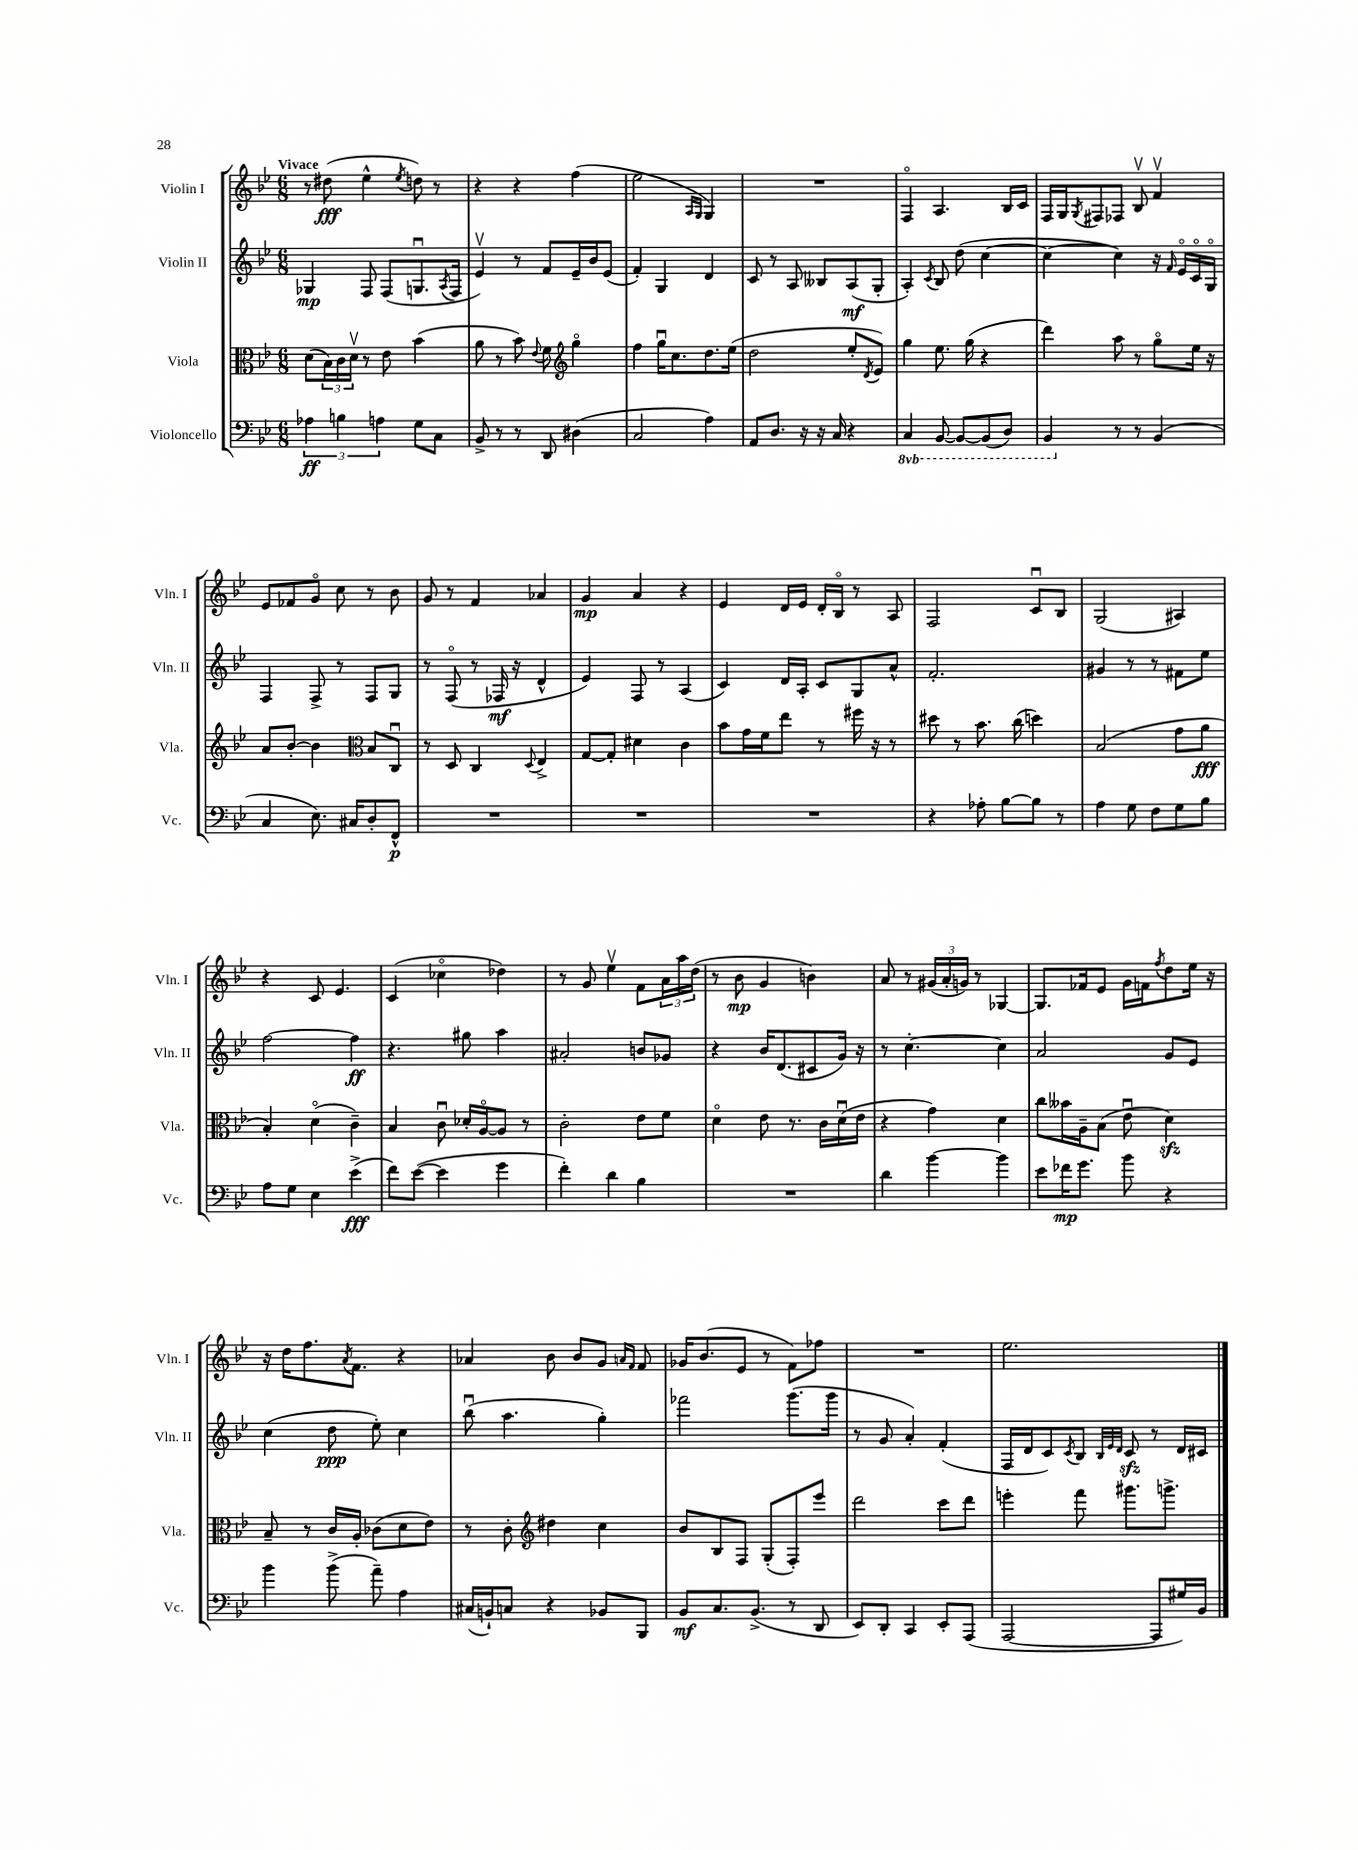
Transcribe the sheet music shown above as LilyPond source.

<<
\new StaffGroup <<
\new Staff = "s0" \with { instrumentName = "Violin I" shortInstrumentName = "Vln. I" } {
    \clef treble \key bes \major \numericTimeSignature \time 6/8 \tempo "Vivace"
    r8 dis''8\fff( ees''4-^ \acciaccatura { ees''8 } d''8) r8 |
    r4 r4 f''4( |
    ees''2 \grace { a16 g16 } g4) |
    R2. |
    f4\flageolet a4. bes16 c'16 |
    f16 g16 \acciaccatura { g8 } fis8 fes8 bes8\upbow f'4\upbow |
    ees'8 fes'8 g'8\flageolet c''8 r8 bes'8 |
    g'8 r8 f'4 aes'4 |
    g'4\mp a'4 r4 |
    ees'4 d'16 ees'16 d'16-. bes16\flageolet r8 a8 |
    f2 c'8\downbow bes8 |
    g2( ais4) |
    r4 c'8 ees'4. |
    c'4( ces''4\flageolet des''4) |
    r8 g'8 ees''4\upbow f'8 \tuplet 3/2 { a'16 a''16 d''16( } |
    r8 bes'8\mp g'4 b'4) |
    a'8 r8 \tuplet 3/2 { gis'16( a'16-. g'16) } r8 ges4~ |
    ges8. fes'16 ees'8 g'16 f'16 \acciaccatura { f''8 } d''8 ees''16 r16 |
    r16 d''16 f''8. \acciaccatura { a'8 } f'8. r4 |
    aes'4 bes'8 bes'8 g'8 \grace { a'16 f'16 } f'8 |
    ges'16 bes'8.( ees'8 r8 f'8) fes''8 |
    R2. |
    ees''2. \bar "|." |
}
\new Staff = "s1" \with { instrumentName = "Violin II" shortInstrumentName = "Vln. II" } {
    \clef treble \key bes \major \numericTimeSignature \time 6/8
    ges4\mp f8 f8( g8.\downbow \acciaccatura { a8 } f16 |
    ees'4\upbow) r8 f'8 ees'16-- bes'16 ees'8( |
    f'4-.) g4 d'4 |
    c'8 r8 a8 beses8 a8\mf( g8-. |
    a4-.) \acciaccatura { c'8 } bes8 d''8( c''4~ |
    c''4~ c''4) r16 \grace { f'16 } ees'16\flageolet c'16\flageolet g16\flageolet |
    f4 f8-> r8 f8 g8 |
    r8 f8\flageolet( r8 fes16\mf r16 d'4-^ |
    ees'4) f8 r8 a4( |
    c'4) d'16 a16-. c'8 g8 a'8-^ |
    f'2.-. |
    gis'4 r8 r8 fis'8 ees''8 |
    f''2~ f''4\ff |
    r4. gis''8 a''4 |
    ais'2-. b'8 ges'8 |
    r4 bes'16 d'8.( cis'8 g'16) r16 |
    r8 c''4.~-. c''4 |
    a'2 g'8 ees'8 |
    c''4( d''8\ppp ees''8-.) c''4 |
    bes''8\downbow( a''4. g''4-.) |
    fes'''2 g'''8.( g'''16 |
    r8 g'8 a'4-.) f'4-.( |
    f16 d'16 c'8) \acciaccatura { c'8 } bes8 \grace { bes32 ees'32 d'32 } c'8\sfz r8 d'16 cis'16 \bar "|." |
}
\new Staff = "s2" \with { instrumentName = "Viola" shortInstrumentName = "Vla." } {
    \clef alto \key bes \major \numericTimeSignature \time 6/8
    d'8( \tuplet 3/2 { bes16) c'16 d'16\upbow } r8 ees'8 bes'4( |
    a'8 r8 bes'8) \appoggiatura { ees'8 } f'8 \clef treble g''4\flageolet |
    f''4 g''16\downbow c''8. d''8. ees''16( |
    d''2 ees''8-. \acciaccatura { d'8 } ees'8) |
    g''4 ees''8. g''16( r4 |
    d'''4) a''8 r8 g''8\flageolet ees''16 r16 |
    a'8 bes'8~-. bes'4 \clef alto bes8 c8\downbow |
    r8 d8 c4 \appoggiatura { d8 } ees4-> |
    g8~ g8-. dis'4 c'4 |
    bes'8 g'16 f'16 ees''8 r8 fis''16 r16 r8 |
    dis''8 r8 bes'8. c''16( d''4) |
    bes2( g'8 a'8\fff |
    bes4-.) d'4\flageolet( c'4--) |
    bes4 c'8\downbow des'16-. a16~\flageolet a8 r8 |
    c'2-. ees'8 f'8 |
    d'4\flageolet ees'8 r8. c'16 d'16\downbow( ees'16 |
    r4 g'4) d'4 |
    c''8 beses'16 a16-- bes8( ees'8\downbow d'4\sfz) |
    bes8-- r8 c'16 a16-. ces'8( d'8 ees'8) |
    r8 c'8-. \clef treble dis''4 c''4 |
    bes'8 bes8 f8 g8-.( f8-.) ees'''8 |
    d'''2 c'''8 d'''8 |
    e'''4-. f'''8 gis'''8. g'''8.-> \bar "|." |
}
\new Staff = "s3" \with { instrumentName = "Violoncello" shortInstrumentName = "Vc." } {
    \clef bass \key bes \major \numericTimeSignature \time 6/8 \set Staff.ottavationMarkups = #ottavation-simple-ordinals
    \tuplet 3/2 { aes4\ff b4 a4 } g8 c8 |
    bes,8-> r8 r8 d,8 dis4( |
    c2 a4) |
    a,8 d8. r16 r16 c16 r4 |
    \ottava #-1 c,4 bes,,8~ bes,,8~ bes,,8( d,8) |
    bes,,4 \ottava #0 r8 r8 bes,4( |
    c4 ees8.) cis16 d8-. f,8-^\p |
    R2. |
    R2. |
    R2. |
    r4 aes8-. bes8~ bes8 r8 |
    a4 g8 f8 g8 bes8 |
    a8 g8 ees4 ees'4->\fff( |
    f'8) ees'8~( ees'4 g'4 |
    f'4-.) d'4 bes4 |
    R2. |
    d'4 bes'4~ bes'4 |
    ees'8 fes'16\mp g'8. bes'8 r4 |
    bes'4 bes'8->( a'8--) a4 |
    cis16( b,16-!) c8 r4 bes,8 bes,,8 |
    bes,8\mf c8. bes,8.->( r8 d,8 |
    ees,8) d,8-. c,4 ees,8-. a,,8( |
    a,,2~ a,,8 gis16) bes,16 \bar "|." |
}
>>
>>
\layout { \context { \Score \remove "Bar_number_engraver" } }
